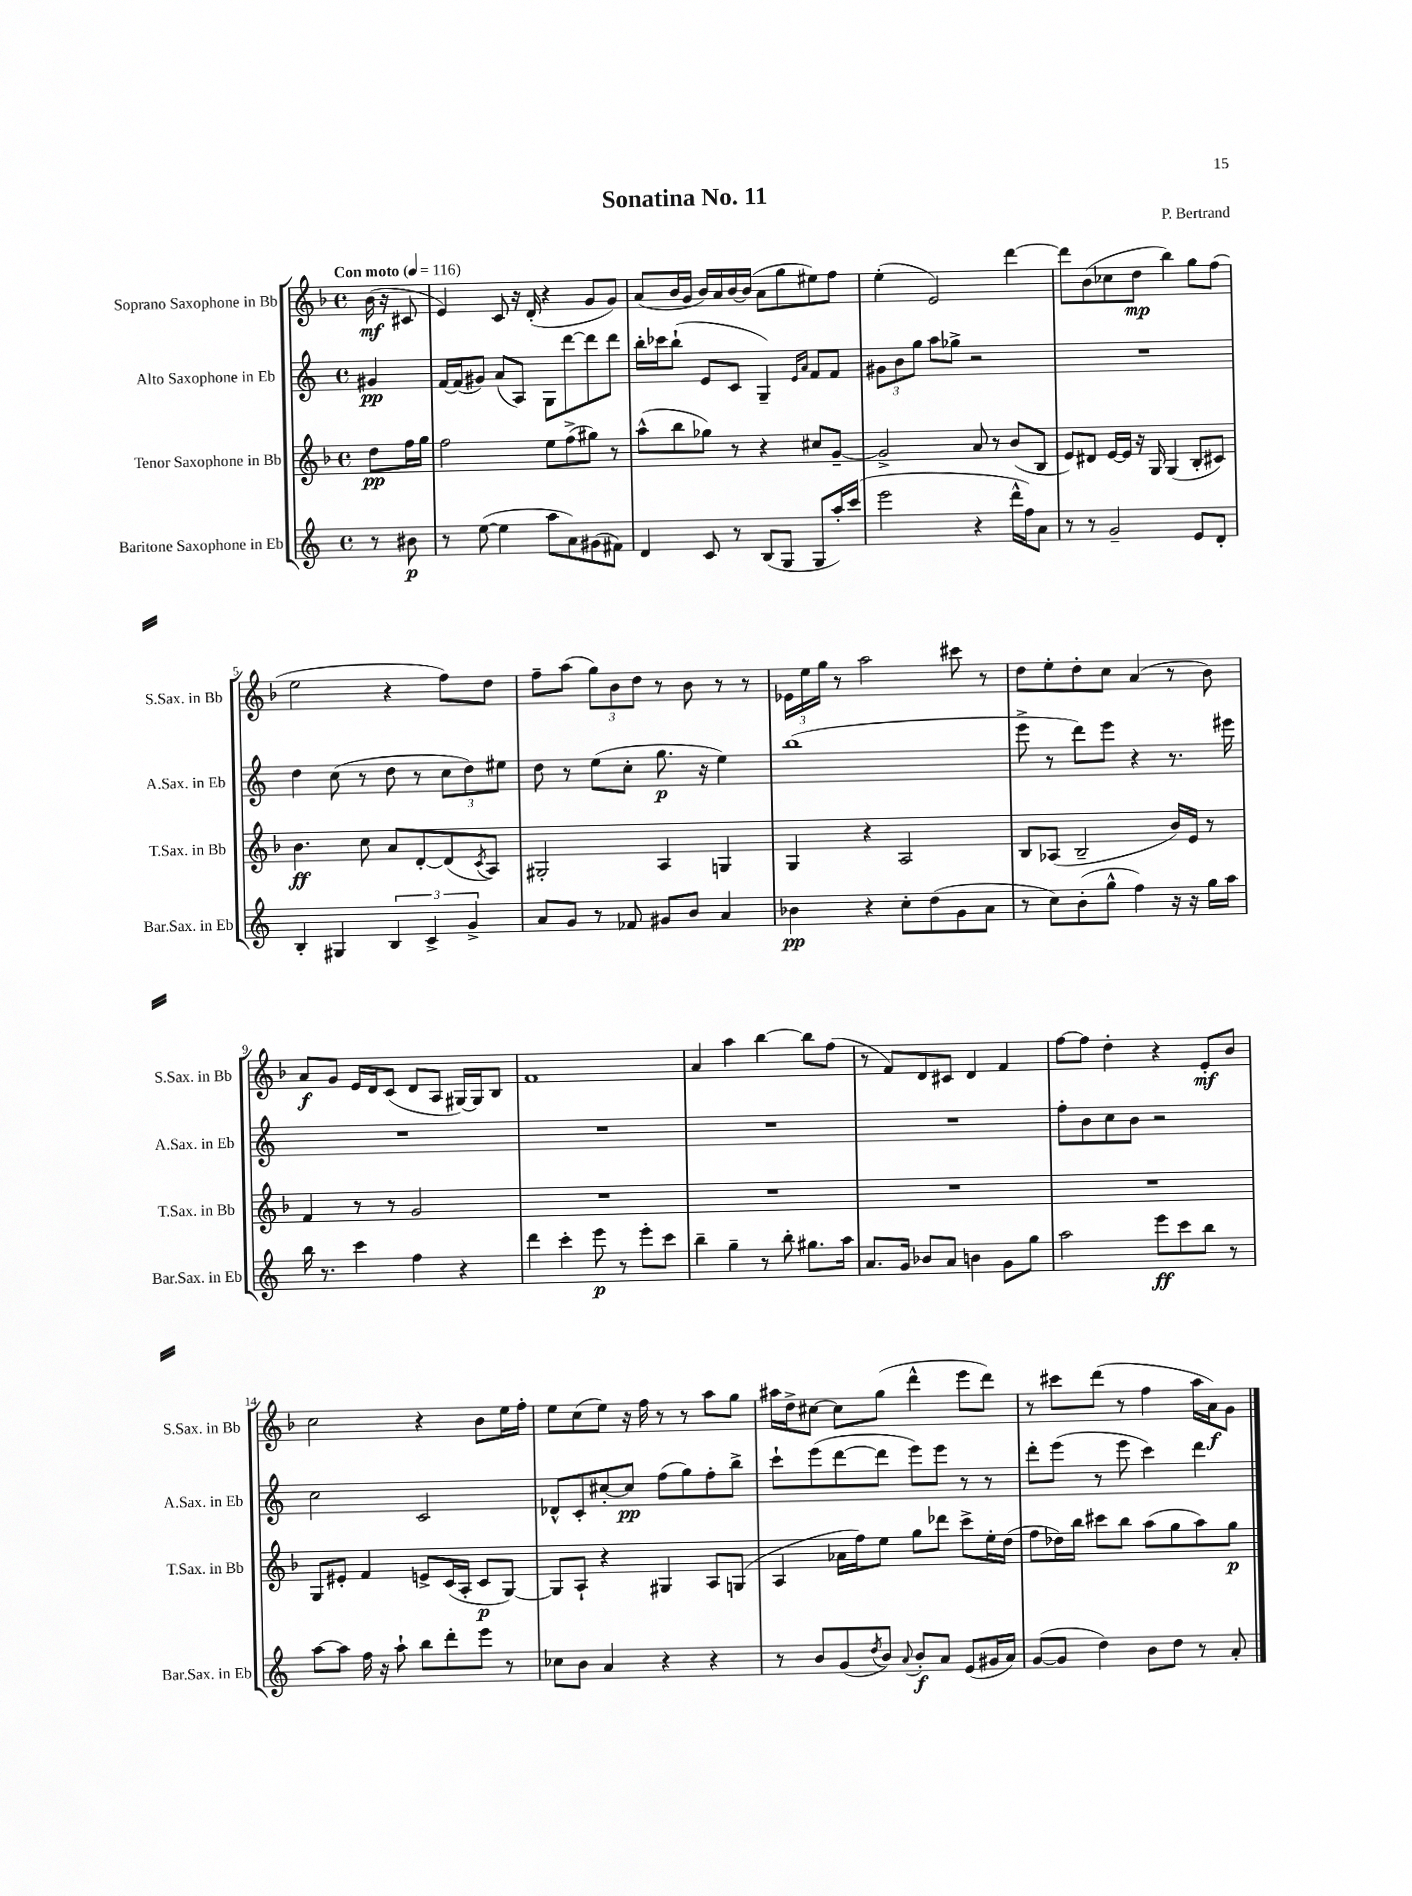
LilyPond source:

\header { title = "Sonatina No. 11" composer = "P. Bertrand" }
<<
\new StaffGroup <<
\new Staff = "s0" \with { instrumentName = "Soprano Saxophone in Bb" shortInstrumentName = "S.Sax. in Bb" } {
    \clef treble \key f \major \defaultTimeSignature \time 4/4 \partial 4 \tempo "Con moto" 4 = 116
    bes'16\mf( r16 cis'8 |
    e'4) c'8 r16 d'16-.( r4 g'8 g'8) |
    a'8( bes'16 g'16 bes'16) a'16 bes'16~ bes'16( a'8 g''8 eis''8) f''8 |
    e''4-.( e'2) d'''4~ |
    d'''8 bes'8( ces''8 d''8\mp bes''4) g''8 f''8( |
    e''2 r4 f''8) d''8 |
    f''8-- a''8( \tuplet 3/2 { g''8) bes'8 d''8 } r8 bes'8 r8 r8 |
    \tuplet 3/2 { ees'16 e''16 g''16 } r8 a''2 cis'''8 r8 |
    d''8 e''8-. d''8-. c''8 a'4( r8 bes'8) |
    a'8\f g'8 e'16 d'16 c'8( d'8 a8 gis16~) gis16 bes8 |
    f'1 |
    a'4 a''4 bes''4~ bes''8 f''8( |
    r8 f'8) d'8 cis'8 d'4 f'4 |
    f''8~ f''8 d''4-. r4 e'8-.\mf bes'8 |
    c''2 r4 bes'8 e''16 f''16-. |
    e''8 c''8( e''8) r16 f''16 r8 r8 a''8 g''8 |
    ais''16 d''16-> cis''8~ cis''8 g''8( d'''4-^ e'''8 d'''8) |
    r8 cis'''8 d'''8( r8 f''4 a''16 a'16\f) g'8 \bar "|." |
}
\new Staff = "s1" \with { instrumentName = "Alto Saxophone in Eb" shortInstrumentName = "A.Sax. in Eb" } {
    \clef treble \key c \major \defaultTimeSignature \time 4/4 \partial 4
    gis'4\pp |
    f'16~ f'16( gis'8) a'8( a8) g8 d'''8~ d'''8 d'''8 |
    b''16-. ces'''16 b''8-!( e'8 c'8 g4--) \grace { e'16 a'16 } f'8 f'8 |
    \tuplet 3/2 { gis'8 b'8 g''8 } a''8 ges''8-> r2 |
    R1 |
    d''4 c''8( r8 d''8 r8 \tuplet 3/2 { c''8 d''8) eis''8 } |
    d''8 r8 e''8( c''8-. g''8.\p r16 e''4) |
    b''1( |
    e'''8-> r8 d'''8) e'''8 r4 r8. eis'''16 |
    R1 |
    R1 |
    R1 |
    R1 |
    f''8-. b'8 c''8 b'8 r2 |
    c''2 c'2 |
    des'8-^ c'8-. cis''8~-. cis''8\pp f''8( g''8) f''8-. b''8-> |
    c'''8-! e'''8( d'''8~ d'''8 e'''8) e'''8 r8 r8 |
    d'''8-. e'''8( r8 e'''8 c'''4) d'''4 \bar "|." |
}
\new Staff = "s2" \with { instrumentName = "Tenor Saxophone in Bb" shortInstrumentName = "T.Sax. in Bb" } {
    \clef treble \key f \major \defaultTimeSignature \time 4/4 \partial 4
    d''8\pp f''16 g''16 |
    f''2 e''8 f''8->( gis''8) r8 |
    a''8-^( bes''8 ges''8) r8 r4 cis''8 g'8~-- |
    g'2-> a'8 r8 bes'8( bes8 |
    e'8) dis'8 e'16~ e'16 r16 g16 g4( bes8-. cis'8) |
    bes'4.\ff c''8 a'8 d'8~-. d'8( \acciaccatura { c'8 } a8) |
    gis2-. a4 g4 |
    g4 r4 a2 |
    bes8 aes8( bes2-- bes'16) e'16 r8 |
    f'4 r8 r8 g'2 |
    R1 |
    R1 |
    R1 |
    R1 |
    g8 eis'8-. f'4 e'8-> c'16( a16-. c'8\p g8~) |
    g8 a8-! r4 gis4 a8 g8( |
    a4 aes'16 f''16) e''8 g''8 des'''8 c'''8-> e''16-. d''16( |
    f''8 des''16) bes''16 cis'''8 bes''8 a''8( g''8 a''8) g''8\p \bar "|." |
}
\new Staff = "s3" \with { instrumentName = "Baritone Saxophone in Eb" shortInstrumentName = "Bar.Sax. in Eb" } {
    \clef treble \key c \major \defaultTimeSignature \time 4/4 \partial 4
    r8 bis'8\p |
    r8 e''8~( e''4 a''8 a'8) gis'8( fis'8) |
    d'4 c'8 r8 b8( g8 g8 a''16-.) c'''16( |
    e'''2 r4 d'''16-^ f''16) a'8 |
    r8 r8 g'2-- e'8 d'8-. |
    b4-. gis4 \tuplet 3/2 { b4 c'4-> g'4-> } |
    a'8 g'8 r8 fes'8 gis'8 b'8 a'4 |
    bes'4\pp r4 c''8-. d''8( g'8 a'8 |
    r8 c''8) b'8-.( g''8-^ f''4) r16 r16 g''16 a''16 |
    b''16 r8. c'''4 f''4 r4 |
    d'''4 c'''4-. e'''8\p r8 e'''8-. c'''8 |
    b''4-- g''4-- r8 b''8-. gis''8. a''16 |
    a'8. g'16 bes'8 a'8 b'4 g'8 g''8 |
    a''2 e'''8\ff c'''8 b''8 r8 |
    a''8~ a''8 f''16 r16 a''8-! b''8 d'''8-. e'''8 r8 |
    ces''8 b'8 a'4 r4 r4 |
    r8 b'8 g'8( \acciaccatura { d''8 } b'8) \appoggiatura { a'8 } b'8-.\f a'8 e'8( gis'16 a'16) |
    g'8~( g'8 d''4) b'8 d''8 r8 a'8-. \bar "|." |
}
>>
>>
